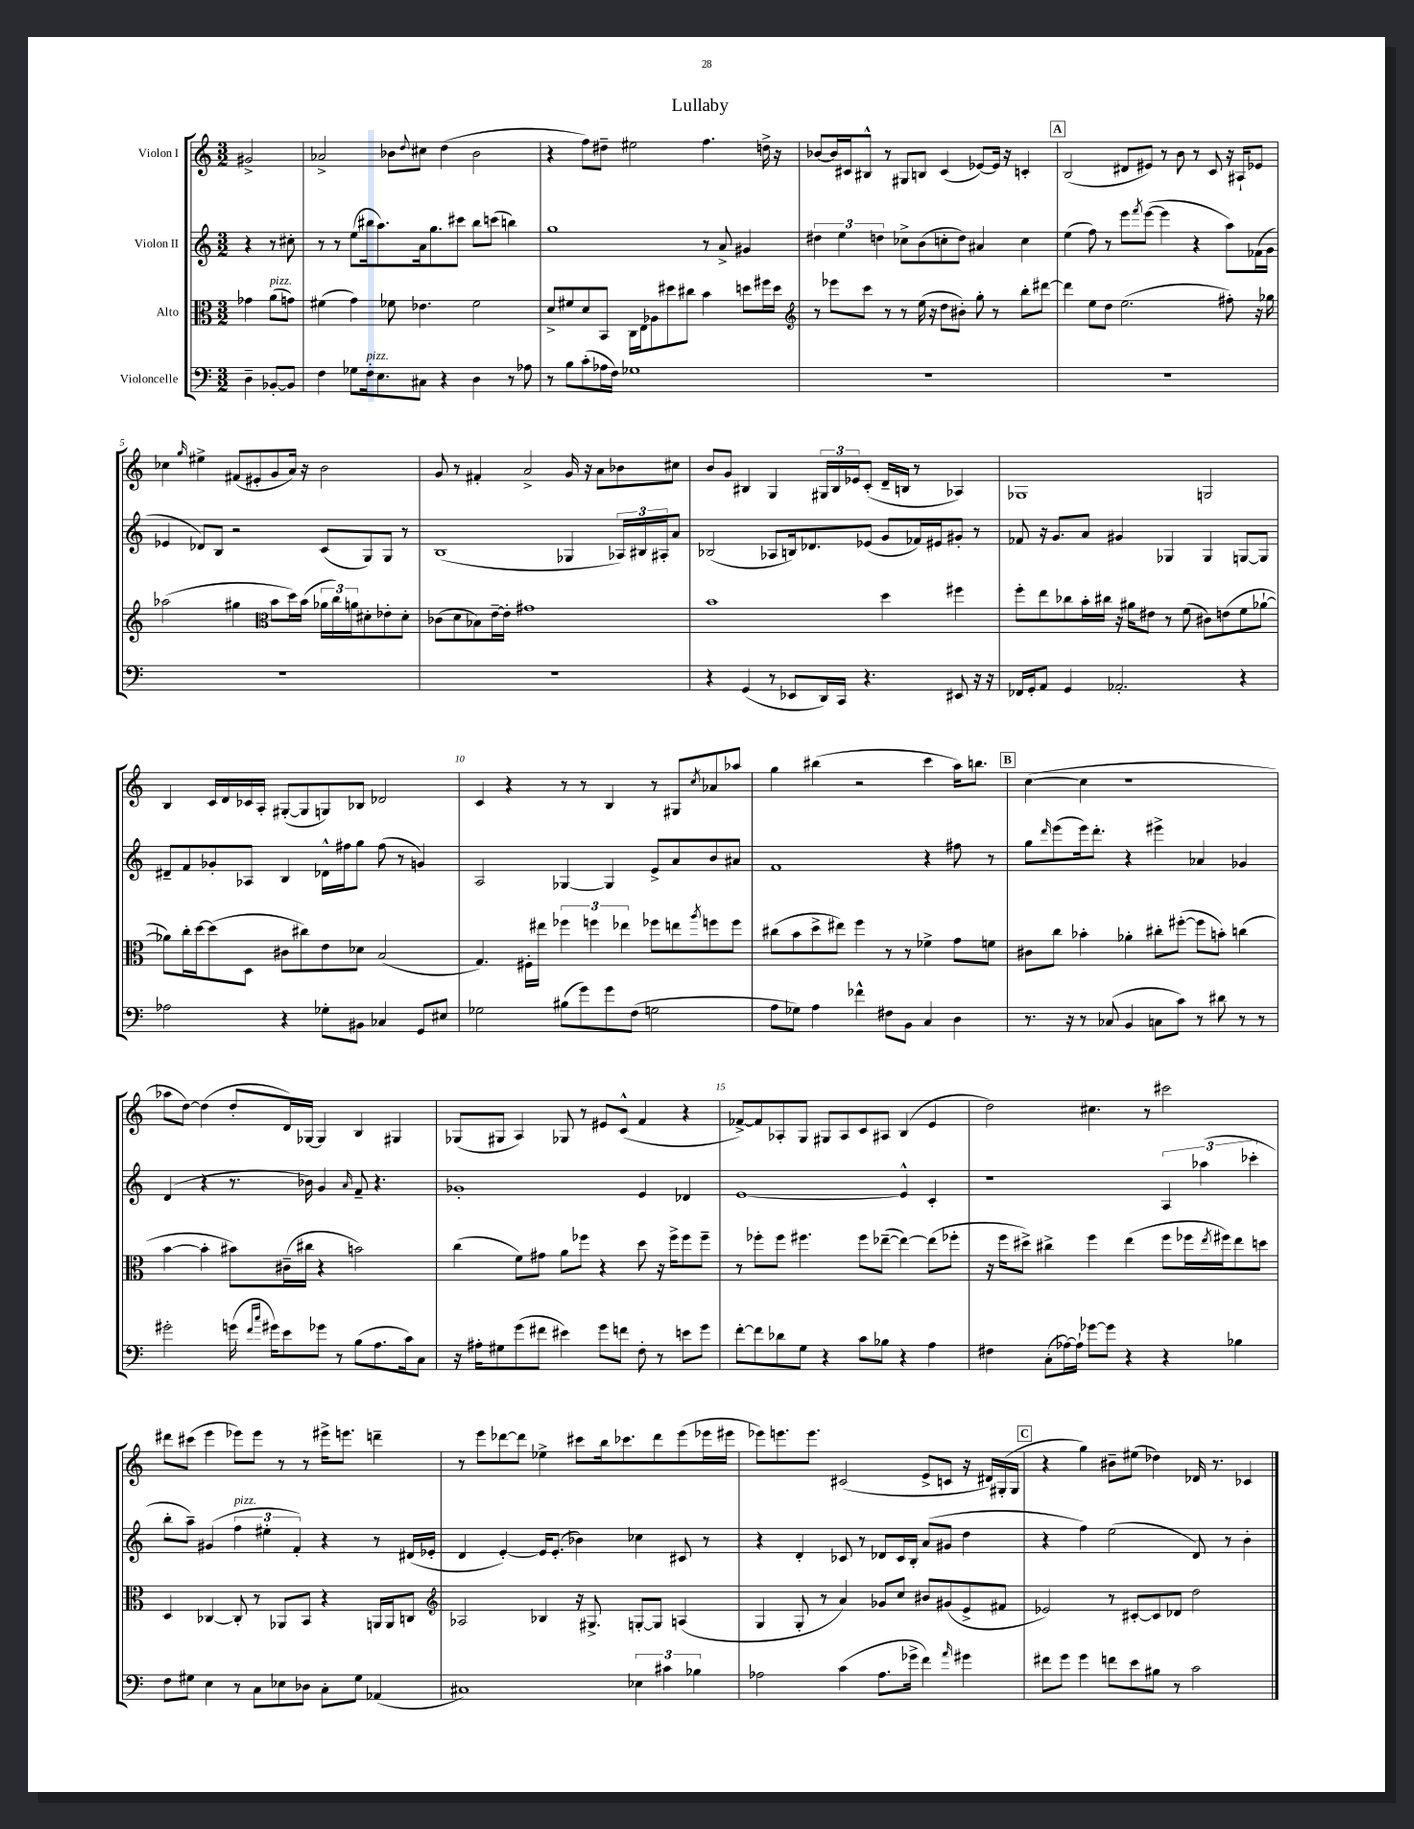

**kern	**kern	**kern	**kern
*part4	*part3	*part2	*part1
*staff4	*staff3	*staff2	*staff1
*I"Violoncelle	*I"Alto	*I"Violon II	*I"Violon I
*clefF4	*clefC3	*clefG2	*clefG2
*k[]	*k[]	*k[]	*k[]
*M3/2	*M3/2	*M3/2	*M3/2
=	=	=	=
4D~\	4g-X\	4r	2g#X^/
!	!LO:TX:a:i:t=pizz.	!	!
[8BB-X'/L	(8a\L	8r	.
8BB-/J]	8gn\J)	8cc#X'\	.
=1	=1	=1	=1
4F\	(4f#X\	8r	2a-X^/
.	.	8r	.
8G-X\L	4g\)	(8ee\L	.
!LO:TX:a:i:t=pizz.	!	!	!
16F'\k	.	16bb#X\k	.
8.E\	.	8.aa\)	.
.	8f-X\	.	8b-X\L
.	.	.	8qqdd/
8C#X\J	4.e-X\	16a\k	8cc#X\J
.	.	8.gg\	.
4r	.	.	(4dd\
.	.	8ccc#X\J	.
4D\	2f-\	8bb#\L	2b-\
.	.	(8cccn\J	.
8r	.	4bbn\)	.
8A-X\	.	.	.
=2	=2	=2	=2
8r	8d^/L	1gg	4r
8B\L	8f#X/	.	.
(8c'\	8d/	.	8ff\L)
16A-X\L	8BB/J	.	8dd#X~\J
16F\JJ)	.	.	.
1G-X	16C\LL	.	2ee#X\
.	16E\J	.	.
.	8A-X\	.	.
.	8dd#X\	.	.
.	8cc#X\J	.	.
.	4b\	8r	4.ff\
.	.	8a^/	.
.	8ddn\L	4g#X/	.
.	16ff#X\L	.	16ddn^\
.	16dd\JJ	.	16r
=3	=3	=3	=3
*	*clefG2	*	*
1.r	8r	6dd#X\	[8b-X/L
.	8eee-X\L	.	16b-/L]
.	.	6ee\	.
.	.	.	16c#X/J
.	8ccc\J	.	8B#X^^/J
.	.	6ddn\	.
.	8r	.	8r
.	8r	8cc-X^\L	8G#X/L
.	(16ee\	(8b\	8Bn/J
.	16r	.	.
.	8dd\L	8ccn'\	(4c#/
.	8b#X'\J)	8dd\J)	.
.	8gg'\	4a#X/	[8e-X/L)
.	8r	.	16e-/Jk]
.	.	.	16r
.	8bb'\L	4cc\	4cn'/
.	[8ddd#X\J	.	.
!!LO:REH:place=s1:t=A
=4	=4	=4	=4
1.r	4ddd#\]	(4ee\	(2B/
.	8ee\L	8ff\)	.
.	8dd\J	8r	.
.	(2.ee\	8eee\L	8d#X/L
.	.	8qfff/	.
.	.	([8eee\J	8e#X/J)
.	.	4eee\]	8r
.	.	.	8b\
.	.	4r	8r
.	.	.	8c/
.	8ff#X'\)	8aa\L)	16r
.	.	.	16A#X`/KL
.	16r	(16f-X\L	8e-X/J
.	16gg-X\	16g\JJ	.
!!LO:LB:g=z
=5	=5	=5	=5
1.r	(2aa-X\	4e-X/	4cc-X\
.	.	.	16qqgg/
.	.	8d-X/L)	4ee#X^\
.	.	8B/J	.
.	4gg#X\	2r	(8f#X/L
.	.	.	8e#X'/
*	*clefC3	*	*
.	8b\L	.	8g/
.	16dd\L)	.	16a/Jk)
.	(16b\JJ	.	16r
.	24a-X\LL	(8c/L	2b\
.	24cc\)	.	.
.	24an\J	.	.
.	8d#X'\	8G/)	.
.	8e-X'\	8G/J	.
.	8d#'\J	8r	.
=6	=6	=6	=6
1.r	(8c-X\L	(1B	8g/
.	8d\	.	8r
.	8B-X\)	.	4f#X'/
.	[16e~\L	.	.
.	16e'\JJ]	.	.
.	1g#X	.	2a^/
.	.	4G-X/	16g/
.	.	.	16r
.	.	.	8a\L
.	.	24A-X/LL)	8b-X\
.	.	24B#X/	.
.	.	24A#X'/J	.
.	.	8a/J	8cc#X\J
=7	=7	=7	=7
4r	1b	(2B-X/	8b/L
.	.	.	8g/J
(4GG/	.	.	4B#X/
8r	.	8A-X/L	4G/
8EE-X/L	.	16Bn/k)	.
.	.	8.d-X/	.
16DD/L)	.	.	24G#X/LL
.	.	.	24B#/
16CC/JJ	.	.	.
.	.	.	24e-X/J
4.r	.	(8e-X/J	(8c'/J
.	4dd\	8g/L	16d~/LL
.	.	.	16Bn/JJ
.	.	16f-X/L)	8r
.	.	16e#X/J	.
8EE#X/	4ff#X\	8g#X'/J	4A-X/)
16r	.	8r	.
16r	.	.	.
=8	=8	=8	=8
16FF-X/LL	8ff'\L	8f-X/	1G-X
16GG'/J	.	.	.
8AA/J	8ee\	16r	.
.	.	8.g/L	.
4GG/	8cc-X\	.	.
.	16b'\L	8a/J	.
.	16cc#X\JJ	.	.
2.AA-X'/	16r	4g#X/	.
.	16a#X\KL	.	.
.	8e#X\J	.	.
.	8r	4G-X/	.
.	(8f\	.	.
.	8c#X\L)	4G-/	2Gn/
.	(8en\	.	.
4r	8f\	[8Gn/L	.
.	[8a-X`\J	8G/J]	.
!!LO:LB:g=z
=9	=9	=9	=9
2A-X\	8a-X\L])	8d#X~/L	4B/
.	16cc'\L	8f/	.
.	[16dd\J	.	.
.	(8dd\]	8g-X'/	16c/LL
.	.	.	16d/
.	8D\J	8A-X/J	16c-X/
.	.	.	16A'/JJ
4r	8c#X\L	4B/	([8G#X'/L
.	8cc#X\)	.	8G#/]
8G-X'\L	8e\	16d-X^^\LL	8Gn/)
.	.	16ff#X\J	.
8BB#X\J	8d-X\J	8gg\J	8B-X/J
4C-X/	(2B/	(8ff#\	2d-X/
.	.	8r	.
8GG/L	.	4gn/)	.
8E#X/J	.	.	.
=10	=10	=10	=10
2G-X\	4.G/)	2A/	4c/
.	.	.	4r
.	16F#X'\LL	.	.
.	16ee#X\JJ	.	.
(8B#X\L	6ff-X\	[4G-X/	8r
8g\)	.	.	8r
.	6ffn\	.	.
8g\	.	4G-/]	4B/
.	6ee-X\	.	.
(8F\J	.	.	.
2Gn\	8ff-X\L	8e^/L	8r
.	8een\	8a/	8G#X/L
.	8qaa/	.	8qcc/
.	8ffn\	8b/	8a-X/
.	8ff\J	8a#X/J	8aa-X/J
=11	=11	=11	=11
8A\L	(8cc#X\L	1f	4gg\
8G-X\J)	8b\	.	.
4A\	8dd^\	.	(4bb#X\
.	8ee#X\J)	.	.
4f-X^^\	4ff\	.	2r
8F#X\L	8r	.	.
8BB\J	8r	.	.
4C/	4f-X^\	4r	4ccc\
4D\	8g\L	8ff#X\	16aa\KL)
.	.	.	8.bbn\J
.	8fn\J	8r	.
!!LO:REH:place=s1:t=B
=12	=12	=12	=12
8.r	8c#X\L	8gg\L	([4cc\
.	.	16qqddd/	.
.	8cc\J	(8eee\	.
16r	.	.	.
8r	4b-X'\	16eee\k)	4cc\]
.	.	8.ddd'\J	.
(8C-X/	.	.	.
4BB/	4a-X'\	4r	1r
8Cn\L	8cc#X'\L	4eee#X^\	.
8c\J)	([8ff#X'\J	.	.
8r	8ff#\L]	4a-X/	.
8d#X\	8bn'\J)	.	.
8r	(4ccn\	4g-X/	.
8r	.	.	.
!!LO:LB:g=z
=13	=13	=13	=13
2g#X'\	[4b\	(4d/	8aa-X\L
.	.	.	[8dd\J)
.	4b'\]	4r	(4dd\]
(16gn\	8b#X\L)	8.r	8dd'/L
16qqf/LL	.	.	.
16qqcc/JJ	.	.	.
16g#X\KL)	.	.	.
8e\	(16c#X~\L	.	16d/L)
.	16cc#X\JJ	16b-X\)	[16G-X/JJ
8g-X\J	4r	4g/	4G-/]
8r	.	.	.
.	.	16qqa/	.
(8B\L	2bn\)	8f~/	4B/
8.A\	.	4.r	.
.	.	.	4G#X/
16c\k)	.	.	.
8C\J	.	.	.
=14	=14	=14	=14
16r	(4cc\	1g-X'	(8G-X/L
16A#X'\KL	.	.	.
8G#X\	.	.	8G#X/J
(8g\	8f\L)	.	4A/)
8f#X\J	8g#X\J	.	.
4e#X\)	8a\L	.	8G-X/
.	8ff-X\J	.	8r
8g\L	4r	.	8e#X/L
8fn\J	.	.	(8c^^/J
8F'\	8dd\	4e/	4f/
8r	16r	.	.
.	16ff-^\KL	.	.
8en\L	8ff-\	4d-X/	4r
8g\J	8ff-~\J	.	.
=15	=15	=15	=15
[8f'\L	8r	[1e	[8f-X^/L)
8f\]	8ff-X'\L	.	8f-/]
8d-X\	8ff-\J	.	8A-X'/
8G\J	4.ff#X\	.	8G/J
4r	.	.	8G#X/L
.	.	.	8A-/
8c\L	8ff#\L	.	8c/
8B-X\J	([8ee-X~\J	.	8A#X/J
4r	4ee-\_)	4e^^/]	(4B/
4A\	(8ee-\L]	4c'/	4e/
.	8ff-X'\J	.	.
=16	=16	=16	=16
4F#X\	16r	1r	2dd\)
.	16ff\KL	.	.
.	8dd#X^\J)	.	.
(8C'\L	4cc#X^\	.	.
[16A-X\L)	.	.	.
16A-`\JJ]	.	.	.
[8g-X\L	4ff\	.	4.cc#X\
8g-\J]	.	.	.
4r	(4ee\	.	.
.	.	.	8r
4r	8ff\L	6A/	2ccc#X\
.	16ff-X\L	.	.
.	.	(6aa-X\	.
.	8qee/	.	.
.	16ff#X\J)	.	.
4B-X\	8ee\	.	.
.	.	6ccc-X'\	.
.	8ddn\J	.	.
!!LO:LB:g=z
=17	=17	=17	=17
8F\L	4D/	8bb'\L	8ddd#X\L
8G#X\J	.	8aa~\J)	(8ccc#X\J
4E\	[4C-X/	(4g#X/	4eee\
!	!	!LO:TX:a:i:t=pizz.	!
8r	8C-'/]	6ff\	8eee-X\L)
8C\L	8r	.	8eee-\J
.	.	6ee#X'\	.
8E-X\	8AA-X/L	.	8r
.	.	6f'/)	.
8D-X\J	8BB/J	.	8r
8C'\L	4r	4r	16eee#X^\KL
.	.	.	8.eeen\J
8G#\J	.	.	.
(4AA-X/	16AAn/LL	8r	4dddn~\
.	16AA/J	.	.
.	8Cn/J	(16d#X/LL	.
.	.	16e-X'/JJ	.
=18	=18	=18	=18
*	*clefG2	*	*
1C#X)	2A-X/	4d/	8r
.	.	.	8eee\L
.	.	[4e'/)	[8ddd-X\
.	.	.	8ddd-\J]
.	4B-X/	16e/KL]	4ee-X^\
.	.	(8.e'/J	.
.	16r	4b-X\)	8ccc#X\L
.	8.G#X^/	.	.
.	.	.	16bb\k
.	.	.	8.ccc-X\
6E-X\	[8Gn'/L	4cc-X\	.
.	8G/J]	.	8ddd-\
6c#X\	.	.	.
.	(4An/	8c#X/	(8eee\
6B-X\	.	.	.
.	.	8r	16eee-X\L
.	.	.	16eee#X\JJ
=19	=19	=19	=19
2A-X\	4G/	4r	8eee-X\L)
.	.	.	8.eeen\
.	8G'/	4d'/	.
.	.	.	8.eee\J
.	8r	.	.
(4c\	4a/)	8c-X/	(2c#X/
.	.	8r	.
8.A-\L	8g-X/L	8d-X/L	.
.	8cc/J	16c-/L	.
16g-X^\Jk	.	16B'/JJ	.
4f\)	8b#X/L	(8a/L	8e^/L
.	(8g#X/	8g#X/J	8cn/J
16qqa/	.	.	.
4g#X\	8e^/	4dd\	16r
.	.	.	16d#X/LL)
.	8f#X/J	.	(16G#X'/
.	.	.	16G#/JJ
!!LO:REH:place=s1:t=C
=20	=20	=20	=20
8f#X\L	2e-X/)	4r	4r
8g\J	.	.	.
4g\	.	4ff\)	4gg\)
8fn\L	8r	(2ee\	8b#X~\L
8e\	[8c#X'/L	.	(8ee#X\J
8B#X\J	8c#/]	.	4dd-X\)
8r	8d-X/J	.	.
2c\	2dd\	8d/)	16d-X/
.	.	.	8.r
.	.	8r	.
.	.	4b'\	4c-X/
==	==	==	==
*-	*-	*-	*-
